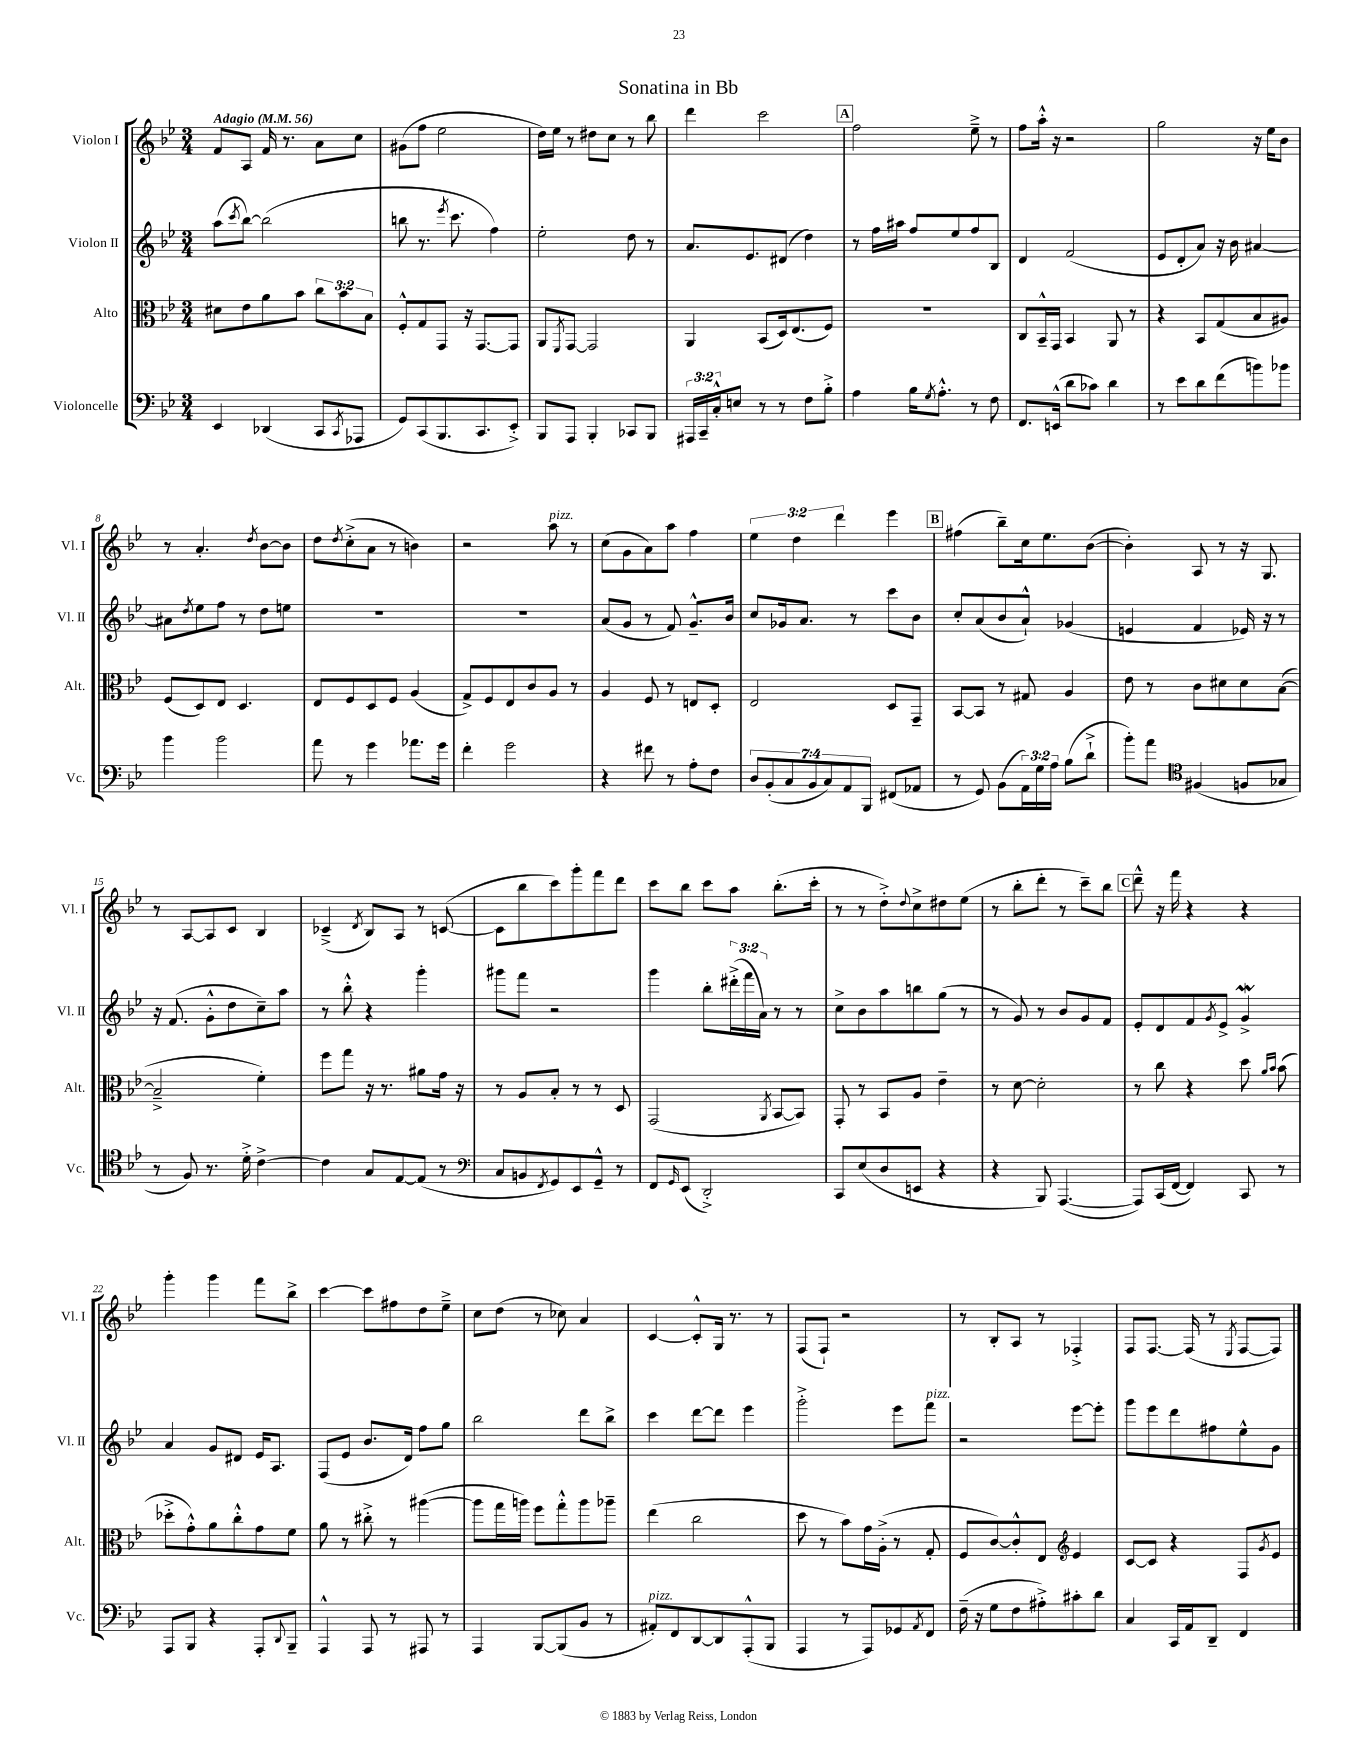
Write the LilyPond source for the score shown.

\header { title = "Sonatina in Bb" }
<<
\new StaffGroup <<
\new Staff = "s0" \with { instrumentName = "Violon I" shortInstrumentName = "Vl. I" } {
    \clef treble \key bes \major \numericTimeSignature \time 3/4 \override Staff.TupletNumber.text = #tuplet-number::calc-fraction-text \tempo "Adagio" 4 = 56
    f'8 a8 f'16 r8. a'8 c''8 |
    gis'8( f''8 ees''2 |
    d''16) ees''16 r8 dis''8 c''8 r8 bes''8 |
    d'''4 c'''2 |
    \mark \markup { \box "A" } f''2 ees''8---> r8 |
    f''8 a''16-.-^ r16 r2 |
    g''2 r16 ees''16 bes'8 |
    r8 a'4.-. \acciaccatura { d''8 } bes'8~ bes'8 |
    d''8 \acciaccatura { d''8 } c''8-.->( a'8 r8 b'4) |
    r2 a''8^\markup { \italic "pizz." } r8 |
    c''8( g'8 a'8) a''8 f''4 |
    \tuplet 3/2 { ees''4 d''4 d'''4 } ees'''4 |
    \mark \markup { \box "B" } fis''4( bes''8--) c''16 ees''8. bes'8~( |
    bes'4-.) a8 r8 r16 g8. |
    r8 a8~ a8 c'8 bes4 |
    ces'4--->( \acciaccatura { d'8 } bes8) a8 r8 c'8~( |
    c'8 bes''8 c'''8) g'''8-. f'''8 d'''8 |
    c'''8 bes''8 c'''8 a''8 bes''8.-.( c'''16-. |
    r8 r8 d''8-.->) \appoggiatura { d''8 } c''8-> dis''8 ees''8( |
    r8 bes''8-. d'''8-. r8 c'''8--) bes''8 |
    \mark \markup { \box "C" } d'''8---^ r16 f'''16 r4 r4 |
    g'''4-. g'''4 f'''8 bes''8-> |
    c'''4~ c'''8 fis''8 d''8 ees''8---> |
    c''8 d''8( r8 ces''8) a'4 |
    c'4~ c'8-.-^ g16 r8. r8 |
    f8( f8-!) r2 |
    r8 bes8-. a8 r8 fes4-.-> |
    f8 f8.~ f16( r8 \acciaccatura { ees8 } f8~ f8) \bar "|." |
}
\new Staff = "s1" \with { instrumentName = "Violon II" shortInstrumentName = "Vl. II" } {
    \clef treble \key bes \major \numericTimeSignature \time 3/4 \override Staff.TupletNumber.text = #tuplet-number::calc-fraction-text
    a''8( \acciaccatura { c'''8 } bes''8~) bes''2( |
    b''8 r8. \acciaccatura { ees'''8 } c'''8. f''4) |
    ees''2-. d''8 r8 |
    a'8. ees'8. dis'8( d''4) |
    \mark \markup { \box "A" } r8 f''16 ais''16 f''8 ees''8 f''8 bes8 |
    d'4 f'2( |
    ees'8 d'8-. a'8) r16 bes'16 ais'4~ |
    ais'8 \acciaccatura { d''8 } ees''8 f''8 r8 d''8 e''8 |
    R2. |
    R2. |
    a'8( g'8 r8 f'8) g'8.---^ bes'16 |
    c''8 ges'16 a'8. r8 c'''8 bes'8 |
    \mark \markup { \box "B" } c''8-. a'8( bes'8 a'8-!-^) ges'4( |
    e'4 f'4 ees'16) r16 r8 |
    r16 f'8.( g'8-.-^ d''8 c''8--) a''8 |
    r8 bes''8-.-^ r4 g'''4-. |
    gis'''8 f'''8 r2 |
    g'''4 bes''8-. \tuplet 3/2 { dis'''16-.->( f'''16 a'16) } r8 r8 |
    c''8-> bes'8 a''8 b''8 g''8( r8 |
    r8 g'8) r8 bes'8 g'8 f'8 |
    \mark \markup { \box "C" } ees'8-. d'8 f'8 \acciaccatura { g'8 } ees'8-> g'4->\mordent |
    a'4 g'8 dis'8 ees'16 a8. |
    f8( ees'8 bes'8. d'16) f''8 g''8 |
    bes''2 d'''8 bes''8-> |
    c'''4 d'''8~ d'''8 ees'''4 |
    g'''2-.-> ees'''8 f'''8^\markup { \italic "pizz." } |
    r2 ees'''8~ ees'''8-. |
    g'''8 ees'''8 d'''8 fis''8 ees''8-^ g'8 \bar "|." |
}
\new Staff = "s2" \with { instrumentName = "Alto" shortInstrumentName = "Alt." } {
    \clef alto \key bes \major \numericTimeSignature \time 3/4 \override Staff.TupletNumber.text = #tuplet-number::calc-fraction-text
    dis'8 ees'8 a'8 bes'8 \tuplet 3/2 { c''8 bes'8 bes8 } |
    f8-.-^ g8 g,8 r16 g,8.~ g,8 |
    a,8 \acciaccatura { f,8 } g,8~ g,2 |
    a,4 bes,8( d16) ees8.( f8) |
    \mark \markup { \box "A" } R2. |
    c8 bes,16---^ g,16 bes,4 a,8 r8 |
    r4 bes,8 g8( bes8 ais8) |
    f8( d8) ees8 d4. |
    ees8 f8 d8 f8 a4( |
    g8->) f8 ees8 c'8 a8 r8 |
    a4 f8 r8 e8 d8-. |
    ees2 d8 g,8-- |
    \mark \markup { \box "B" } bes,8~ bes,8 r8 gis8 a4 |
    ees'8 r8 c'8 dis'8 dis'8 bes8~( |
    bes2---> f'4-.) |
    f''8 g''8 r16 r8. ais'8 g'16 r16 |
    r8 a8 bes8-. r8 r8 d8 |
    g,2( \acciaccatura { a,8 } bes,8~ bes,8) |
    g,8-. r8 bes,8 a8 ees'4-- |
    r8 d'8~ d'2-. |
    \mark \markup { \box "C" } r8 c''8 r4 d''8 \grace { a'16 bes'16 } bes'8( |
    des''8-.-> g'8-.-^) a'8 c''8-.-^ g'8 f'8 |
    a'8 r8 cis''8-.-> r8 ais''4~( |
    ais''8 g''16 a''16) f''8 g''8-.-^ a''8 aes''8-- |
    ees''4( c''2 |
    d''8 r8 bes'8) g'16 a16-.->( r8 g8-. |
    f8 c'8~) c'8-.-^ ees8 \clef treble ees'4 |
    c'8~ c'8 r4 f8 \acciaccatura { g'8 } ees'8 \bar "|." |
}
\new Staff = "s3" \with { instrumentName = "Violoncelle" shortInstrumentName = "Vc." } {
    \clef bass \key bes \major \numericTimeSignature \time 3/4 \override Staff.TupletNumber.text = #tuplet-number::calc-fraction-text
    ees,4 des,4( c,8 \acciaccatura { c,8 } aes,,8 |
    g,8) c,8( bes,,8. c,8. ees,8-.->) |
    bes,,8 a,,8 bes,,4-. ces,8 bes,,8 |
    \tuplet 3/2 { ais,,16 c,16-- c16-.-^ } e8 r8 r8 f8 bes8-.-> |
    \mark \markup { \box "A" } a4 bes16 \acciaccatura { g8 } a8.-.-^ r8 f8 |
    f,8. e,16-^( d'8 ces'8) d'4 |
    r8 ees'8 d'8 f'8( b'8) bes'8 |
    bes'4 bes'2 |
    a'8 r8 g'4 aes'8. g'16 |
    f'4-. g'2 |
    r4 fis'8 r8 a8-. f8 |
    \tuplet 7/4 { d8 bes,8-.( c8 bes,8 c8) a,8 bes,,8 } fis,8( aes,8 |
    \mark \markup { \box "B" } r8 g,8) bes,8( \tuplet 3/2 { a,16) g16 a16 } bes8( d'8-!-> |
    bes'8-.) a'8 \clef tenor fis4( f8 ges8 |
    r8 f8) r8. d'16-.-> c'4~-> |
    c'4 g8 ees8~ ees8( r8 |
    \clef bass c8 b,8 \acciaccatura { f,8 } g,8) ees,8 g,8---^ r8 |
    f,8 \grace { g,16 } ees,8( d,2-.->) |
    c,8 ees8( d8 e,8 r4 |
    r4 bes,,8) a,,4.~( |
    \mark \markup { \box "C" } a,,8) c,16( f,16~ f,4) c,8 r8 |
    a,,8 bes,,8 r4 a,,8-. \appoggiatura { d,8 } bes,,8-- |
    a,,4-^ a,,8 r8 ais,,8 r8 |
    a,,4 bes,,8~ bes,,8( bes,8 r8 |
    ais,8-.^\markup { \italic "pizz." }) f,8 d,8~ d,8 a,,8-.-^( bes,,8 |
    a,,4 r8 a,,8) ges,8 \acciaccatura { a,8 } f,8 |
    f16--( r16 g8 f8 ais8-.->) cis'8-. d'8 |
    c4 c,16 a,16 d,8-- f,4 \bar "|." |
}
>>
>>
